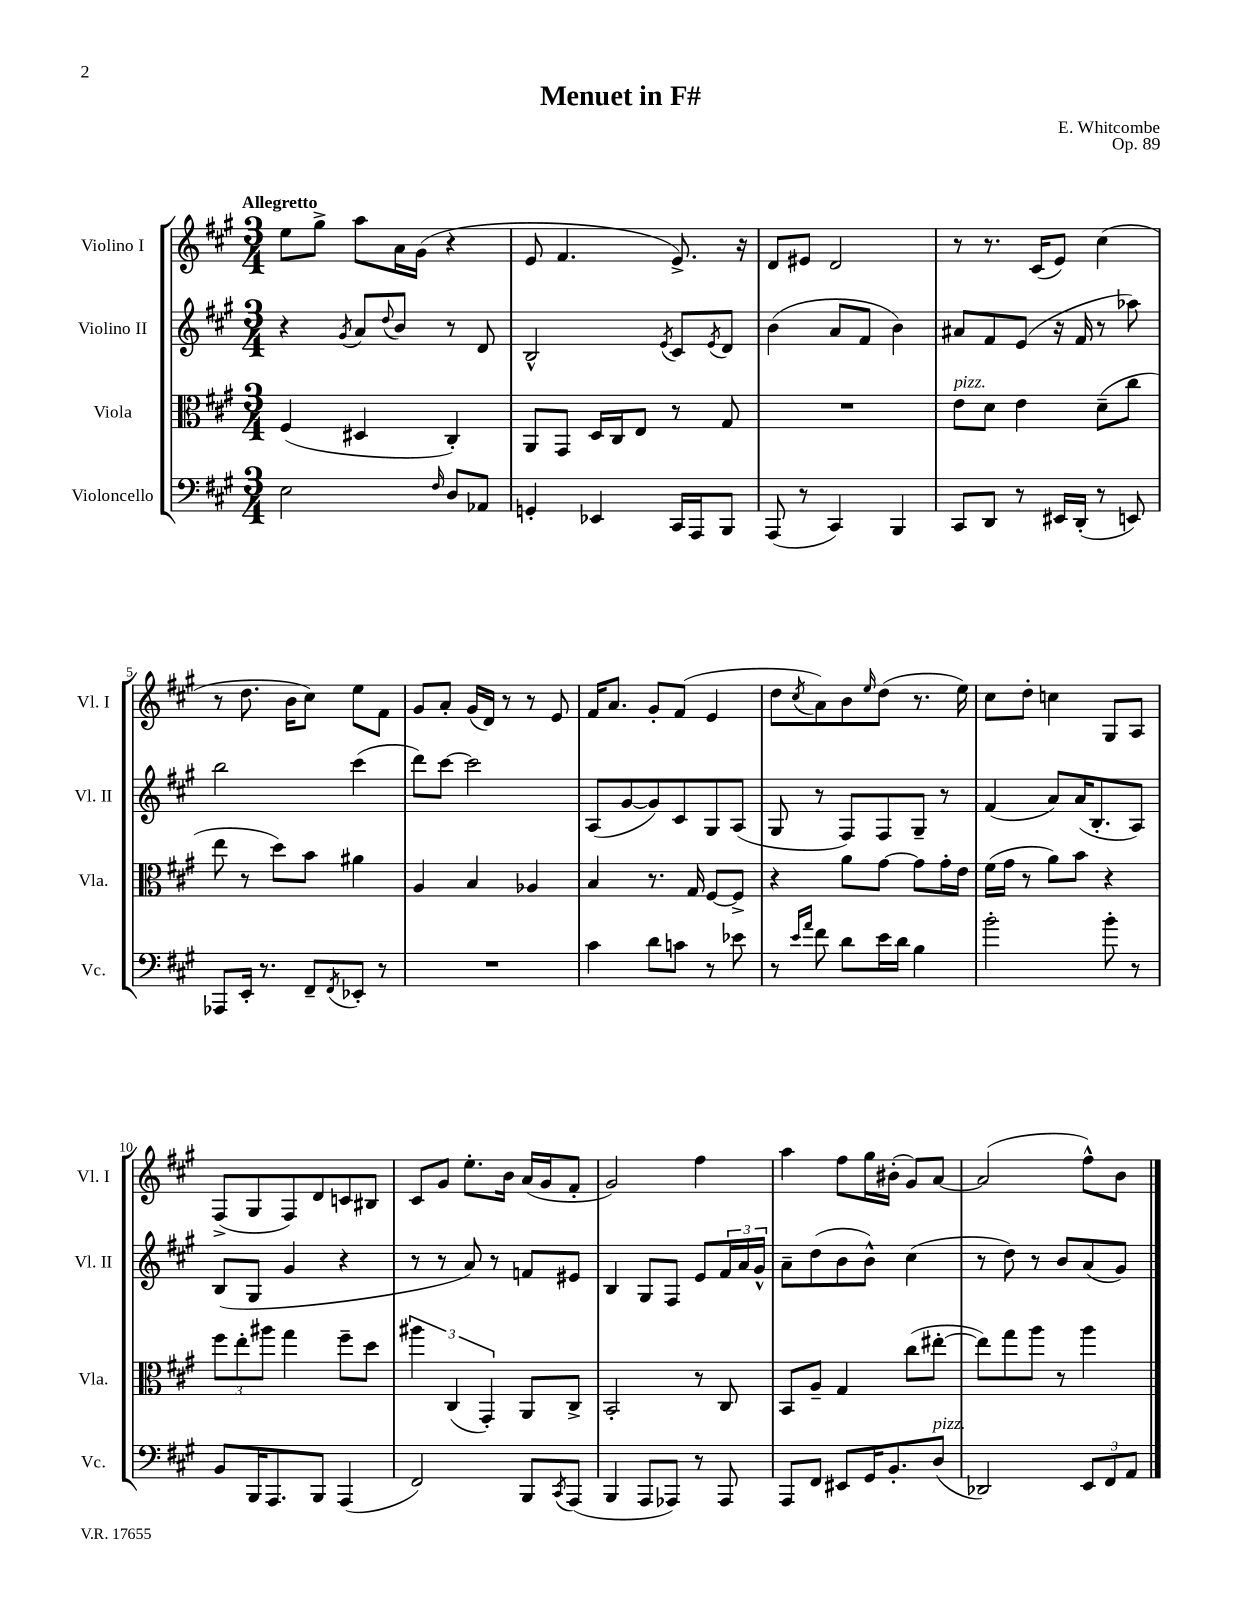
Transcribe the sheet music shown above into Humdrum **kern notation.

**kern	**kern	**kern	**kern
*staff4	*staff3	*staff2	*staff1
*clefF4	*clefC3	*clefG2	*clefG2
*k[f#c#g#]	*k[f#c#g#]	*k[f#c#g#]	*k[f#c#g#]
*M3/4	*M3/4	*M3/4	*M3/4
2E\	(4F#/	4r	8ee\L
.	.	.	8gg#^\J
.	.	8qg#/	.
.	4D#/	8a/L	8aa\L
.	.	8qqdd/	.
.	.	8b/J	16a\L
.	.	.	(16g#\JJ
16qqF#/	.	.	.
8D/L	4C#'/)	8r	4r
8AA-/J	.	8d/	.
=	=	=	=
4GG'/	8AA/L	2B^^/	8e/
.	8GG#/J	.	4.f#/
4EE-/	16D/LL	.	.
.	16C#/J	.	.
.	8E/J	.	.
.	.	8qe/	.
16CC#/LL	8r	8c#/L	8.e^/)
16AAA/J	.	.	.
.	.	8qe/	.
8BBB/J	8G#/	8d/J	.
.	.	.	16r
=	=	=	=
(8AAA/	2.r	(4b\	8d/L
8r	.	.	8e#/J
4CC#/)	.	8a/L	2d/
.	.	8f#/J	.
4BBB/	.	4b\)	.
=	=	=	=
8CC#/L	8e\L	8a#/L	8r
8DD/J	8d\J	8f#/	8.r
8r	4e\	(8e/J	.
.	.	.	(16c#/LK
16EE#/LL	.	16r	8e/J)
(16DD'/JJ	.	16f#/	.
8r	(8d~\L	8r	(4cc#\
8EE/)	8cc#\J	8aa-\)	.
=	=	=	=
8AAA-/L	8ee\	2bb\	8r
16EE'/Jk	8r	.	8.dd\
8.r	.	.	.
.	8dd\L)	.	.
.	.	.	16b\LK
8FF#~/L	8b\J	.	8cc#\J)
8qFF#/	.	.	.
8EE-'/J	4a#\	(4ccc#\	8ee\L
8r	.	.	8f#\J
=	=	=	=
2.r	4A/	8ddd\L)	8g#/L
.	.	[8ccc#\J	8a'/J
.	4B/	2ccc#\]	(16g#/LL
.	.	.	16d/JJ)
.	.	.	8r
.	4A-/	.	8r
.	.	.	8e/
=	=	=	=
4c#\	4B/	(8A/L	16f#/LK
.	.	.	8.a/J
.	.	[8g#/	.
8d\L	8.r	8g#/])	8g#'/L
8c\J	.	8c#/	(8f#/J
.	16G#/	.	.
8r	[8F#/L	8G#/	4e/
8e-\	8F#^/]J	(8A/J	.
=	=	=	=
8r	4r	8G#/	8dd\L
16qqe/LL	.	.	.
16qqa/JJ	.	.	8qcc#/
8f#\	.	8r	8a\)
8d\L	8a\L	8F#/L)	8b\
.	.	.	16qqee/
16e\L	[8g#\J	8F#/	(8dd\J
16d\JJ	.	.	.
4B\	8g#\]L	8G#~/J	8.r
.	16g#'\L	8r	.
.	16e\JJ	.	16ee\)
=	=	=	=
2b'\	(16f#\LL	(4f#/	8cc#\L
.	16g#\JJ	.	.
.	8r	.	8dd'\J
.	8a\L)	8a/L)	4cc\
.	8b\J	(16a/K	.
.	.	8.B'/	.
8b'\	4r	.	8G#/L
8r	.	8A/J)	8A/J
=	=	=	=
8BB/L	12ff#\L	(8B/L	(8F#^/L
.	12ee'\	.	.
16BBB/K	.	8G#/J	8G#/
.	12aa#\J	.	.
8.AAA/	.	.	.
.	4gg#\	4g#/	8F#/)
8BBB/J	.	.	8d/
(4AAA/	8ff#~\L	4r	8c/
.	8dd\J	.	8B#/J
=	=	=	=
2FF#/)	6aa#\	8r	8c#/L
.	.	8r	8g#/J
.	(6C#/	.	.
.	.	8a/)	8.ee'\L
.	6GG#'/)	.	.
.	.	8r	.
.	.	.	16b\Jk
8BBB/L	8AA/L	8f/L	(16a/LL
.	.	.	16g#/J
8qCC#/	.	.	.
(8AAA/J	8C#^/J	8e#/J	8f#'/J
=	=	=	=
4BBB/	2BB'/	4B/	2g#/)
8AAA/L	.	8G#/L	.
8AAA-/J)	.	8F#/J	.
8r	8r	8e/L	4ff#\
8AAA-/	8C#/	24f#/L	.
.	.	24a/	.
.	.	24g#^^/JJ	.
=	=	=	=
8AAA/L	8BB/L	8a~\L	4aa\
8FF#/J	8A~/J	(8dd\	.
8EE#/L	4G#/	8b\	8ff#\L
16GG#/K	.	8b^^\J)	16gg#\L
8.BB'/	.	.	(16b#'\JJ
.	(8cc#\L	(4cc#\	8g#/L)
(8D/J	[8ee#'\J	.	[8a/J
=	=	=	=
2DD-/)	8ee#\]L)	8r	(2a/]
.	8gg#\	8dd\)	.
.	8aa\J	8r	.
.	8r	8b/L	.
12EE/L	4aa\	(8a/	8ff#^^\L)
12FF#/	.	.	.
.	.	8g#/J)	8b\J
12AA/J	.	.	.
==	==	==	==
*-	*-	*-	*-
